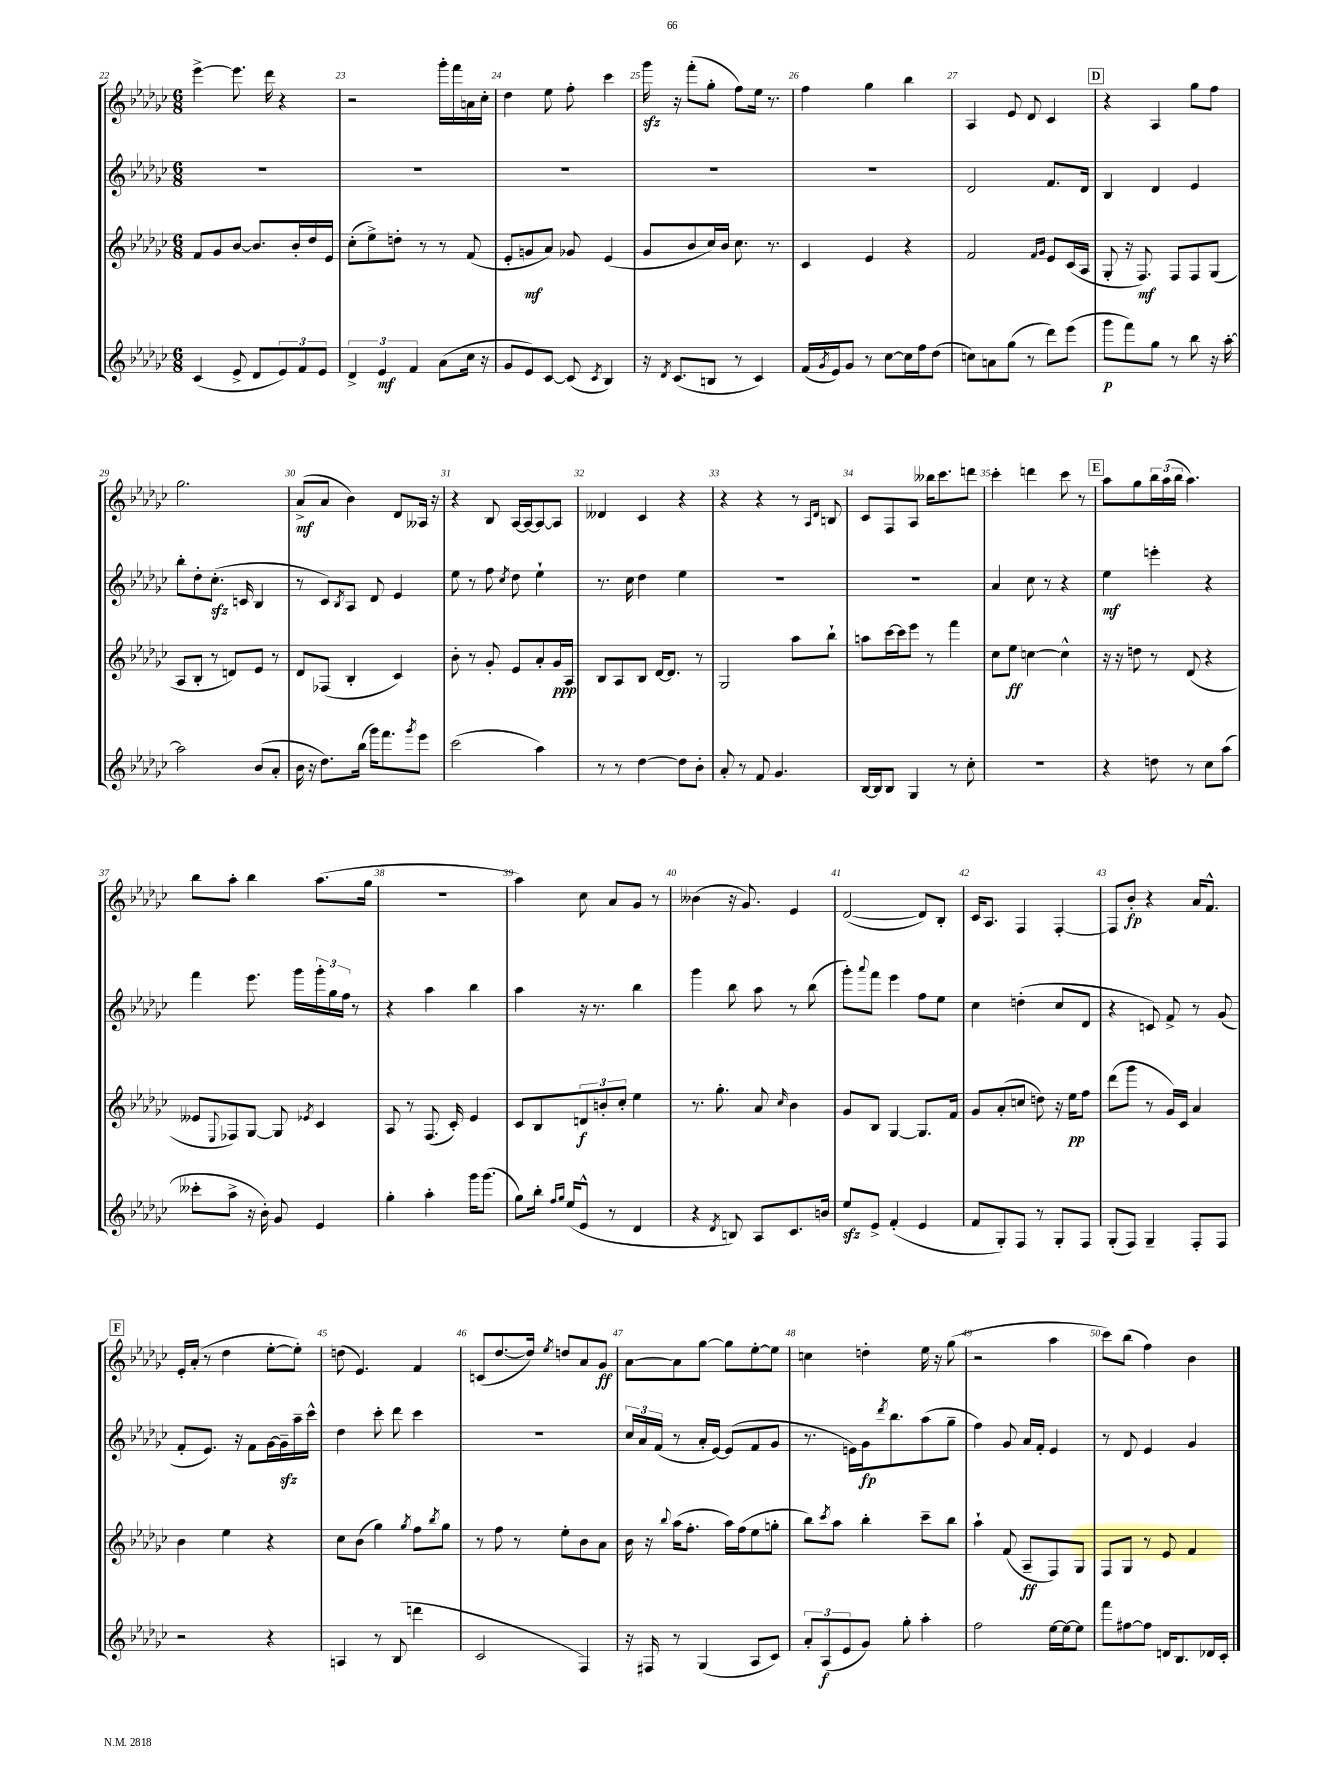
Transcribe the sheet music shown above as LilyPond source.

<<
\new StaffGroup <<
\new Staff = "s0" {
    \clef treble \key ges \major \numericTimeSignature \time 6/8
    ees'''4~-> ees'''8. des'''16 r4 |
    r2 ges'''16-. f'''16 a'16 ces''16-. |
    des''4 ees''8 f''8-. ces'''4 |
    ges'''16\sfz r16 f'''8-.( ges''8-. f''8) ees''16 r8. |
    f''4 ges''4 bes''4 |
    aes4 ees'8 des'8 ces'4 |
    \mark \markup { \box "D" } r4 aes4 ges''8 f''8 |
    ges''2. |
    aes'8->\mf( aes'8 bes'4) des'8 aeses16 r16 |
    r4 bes8 aes16~ aes16~ aes8~ aes8 |
    deses'4 ces'4 r4 |
    r4 r4 r8 \grace { aes16 des'16 } b8 |
    ces'8 f8 aes8 beses''16 ces'''8. d'''8 |
    ces'''4-. d'''4 ces'''8 r8 |
    \mark \markup { \box "E" } aes''8 ges''8 \tuplet 3/2 { bes''16 aes''16( bes''16 } aes''4.) |
    bes''8 aes''8-. bes''4 aes''8.( ges''16 |
    R2. |
    aes''4) ces''8 aes'8 ges'8 r8 |
    beses'4( r16 ges'8.) ees'4 |
    des'2~( des'8) bes8-. |
    ces'16 aes8. f4 f4~-. |
    f8 bes'8-.\fp r4 aes'16 f'8.-^ |
    \mark \markup { \box "F" } ees'16-. aes'16-.( r8 des''4 ees''8~-. ees''8-.) |
    d''8( ees'4.) f'4 |
    c'8( des''8.~ des''16) \acciaccatura { ees''8 } d''8 aes'8 ges'8\ff |
    aes'8~ aes'8 ges''8~ ges''8 ees''8~-. ees''8 |
    c''4 d''4-. ees''16 r16 ges''8( |
    r2 aes''4 |
    ces'''8) bes''8( f''4) bes'4 \bar "|." |
}
\new Staff = "s1" {
    \clef treble \key ges \major \numericTimeSignature \time 6/8
    R2. |
    R2. |
    R2. |
    R2. |
    R2. |
    des'2 f'8. des'16 |
    \mark \markup { \box "D" } bes4 des'4 ees'4 |
    bes''8-. des''8-. ces''8.-.\sfz( c'16 bes4 |
    r8 ces'8) \acciaccatura { bes8 } aes8 des'8 ees'4 |
    ees''8 r8 f''8 \acciaccatura { ces''8 } des''8 ees''4-! |
    r8. ces''16 des''4 ees''4 |
    R2. |
    R2. |
    aes'4 ces''8 r8 r4 |
    \mark \markup { \box "E" } ees''4\mf e'''4-. r4 |
    f'''4 ees'''8. ges'''16 \tuplet 3/2 { ges'''16-. ges''16 f''16 } r8 |
    r4 aes''4 bes''4 |
    aes''4 r16 r8. bes''4 |
    ges'''4 bes''8 aes''8 r8 bes''8( |
    ges'''8-.) \appoggiatura { aes'''8 } f'''8 ees'''4 f''8 ees''8 |
    ces''4 d''4-.( ces''8 des'8 |
    r4 c'8) f'8-> r8 ges'8( |
    \mark \markup { \box "F" } f'8-. ees'8.) r16 f'8 ges'16~ ges'16--\sfz aes''16-- ces'''16-^ |
    des''4 ces'''8-. des'''8 ces'''4 |
    R2. |
    \tuplet 3/2 { ces''16 aes'16 f'16( } r8 aes'16-. ees'16~) ees'8( f'8 ges'8 |
    r8. e'16) ges'16\fp \acciaccatura { des'''8 } bes''8. aes''8( ges''8-- |
    f''4) ges'8 aes'16 f'16-. ees'4 |
    r8 des'8 ees'4 ges'4 \bar "|." |
}
\new Staff = "s2" {
    \clef treble \key ges \major \numericTimeSignature \time 6/8
    f'8 ges'8 bes'8~ bes'8. bes'16-. des''16 ees'16 |
    ces''8-.( ees''8->) d''8-. r8 r8 f'8( |
    ees'8-. g'8\mf aes'8) ges'8 ees'4( |
    ges'8 bes'8 ces''16) bes'16 ces''8. r8. |
    ces'4 ees'4 r4 |
    f'2 \grace { f'16 ges'16 } ees'8 ces'16( aes16 |
    \mark \markup { \box "D" } ges8-. r16 f8.\mf) f8 f8 ges8( |
    aes8 bes8-. r8 d'8) ees'8 r8 |
    des'8 fes8( bes4-. ces'4) |
    bes'8-. r8 ges'8-. ees'8 aes'8-. ges'16\ppp aes16 |
    bes8 aes8 bes8 des'16~ des'8. r8 |
    ges2 aes''8 bes''8-! |
    a''8 ces'''16~ ces'''16 ees'''8 r8 f'''4 |
    ces''8 ees''8\ff c''4~ c''4-^ |
    \mark \markup { \box "E" } r16 r16 d''8 r8 des'8( r4 |
    eeses'8 \appoggiatura { ees8 } fes8) ges8~ ges8 \acciaccatura { ees'8 } ces'4 |
    aes8 r8 f8.( ces'16-.) ees'4 |
    ces'8 bes8 \tuplet 3/2 { d'8\f b'8-. ces''8-. } ees''4 |
    r8. ges''8.-. aes'8 \grace { ces''16 } bes'4 |
    ges'8 bes8 ges4~ ges8. f'16 |
    ges'8 aes'8-.( c''8 d''8) r16 ees''16\pp f''8 |
    des'''8( ges'''8 r8 ges'16) ces'16 aes'4 |
    \mark \markup { \box "F" } bes'4 ees''4 r4 |
    ces''8 bes'8( ges''4) \acciaccatura { ges''8 } f''8 \acciaccatura { bes''8 } ges''8 |
    r8 f''8 r8 ees''8-. bes'8 aes'8 |
    bes'16 r16 \appoggiatura { bes''8 } aes''16( f''8.-. aes''16) f''16( ees''8 g''8-. |
    bes''8) \acciaccatura { ces'''8 } aes''8 bes''4-. ces'''8-- bes''8 |
    aes''4-! f'8( aes8--\ff f8) ges8 |
    f8 ges8 r8 ees'8 f'4 \bar "|." |
}
\new Staff = "s3" {
    \clef treble \key ges \major \numericTimeSignature \time 6/8
    ces'4( ees'8-> des'8 \tuplet 3/2 { ees'8) f'8 ees'8 } |
    \tuplet 3/2 { des'4-> ees'4\mf f'4 } aes'8( ces''16 r16 |
    ges'8 ees'8) ces'8~ ces'8( \acciaccatura { ces'8 } bes4) |
    r16 \acciaccatura { des'8 } ces'8.( b8 r8 ces'4) |
    f'16( \acciaccatura { ges'8 } ees'16) ges'8 r8 ces''8~ ces''16 f''16 des''8( |
    c''8) a'8 ges''8( r8 des'''8) ees'''8( |
    \mark \markup { \box "D" } ges'''8\p f'''8) ges''8 r8 bes''8 r16 aes''16~-. |
    aes''2 bes'8( aes'8-. |
    bes'16 r16 des''8.) bes''16( ges'''16) f'''8. \acciaccatura { ges'''8 } ees'''8 |
    ces'''2( aes''4) |
    r8 r8 des''4~ des''8 bes'8-. |
    aes'8-. r8 f'8 ges'4. |
    bes16~ bes16 bes8 ges4 r8 ces''8-. |
    R2. |
    \mark \markup { \box "E" } r4 d''8 r8 ces''8 aes''8( |
    ceses'''8-. aes''8-> r16 bes'16-.) ges'8 ees'4 |
    ges''4-. aes''4-. ges'''16 ges'''8.( |
    ges''8) bes''16-. \grace { f''16 ges''16 } ees''16( ees'8-^ r8 des'4 |
    r4 \acciaccatura { des'8 } b8) aes8 ces'8. b'16 |
    ees''8\sfz ees'8-> f'4-.( ees'4 |
    f'8 ges8-.) f8 r8 ges8-. f8 |
    ges8-.( f8) ges4-- f8-. f8 |
    \mark \markup { \box "F" } r2 r4 |
    a4 r8 bes8( d'''4 |
    ces'2 f4) |
    r16 fis16 r8 ges4( aes8 ces'8) |
    \tuplet 3/2 { aes'8-. aes8\f( ees'8 } ges'8) ges''8-. aes''4-. |
    f''2 ees''16~ ees''16~ ees''8 |
    f'''8 fis''8~ fis''8 d'16 bes8. des'16 ces'16-. \bar "|." |
}
>>
>>
\layout { \context { \Score currentBarNumber = #22 \override BarNumber.break-visibility = ##(#f #t #t) barNumberVisibility = #all-bar-numbers-visible } }
